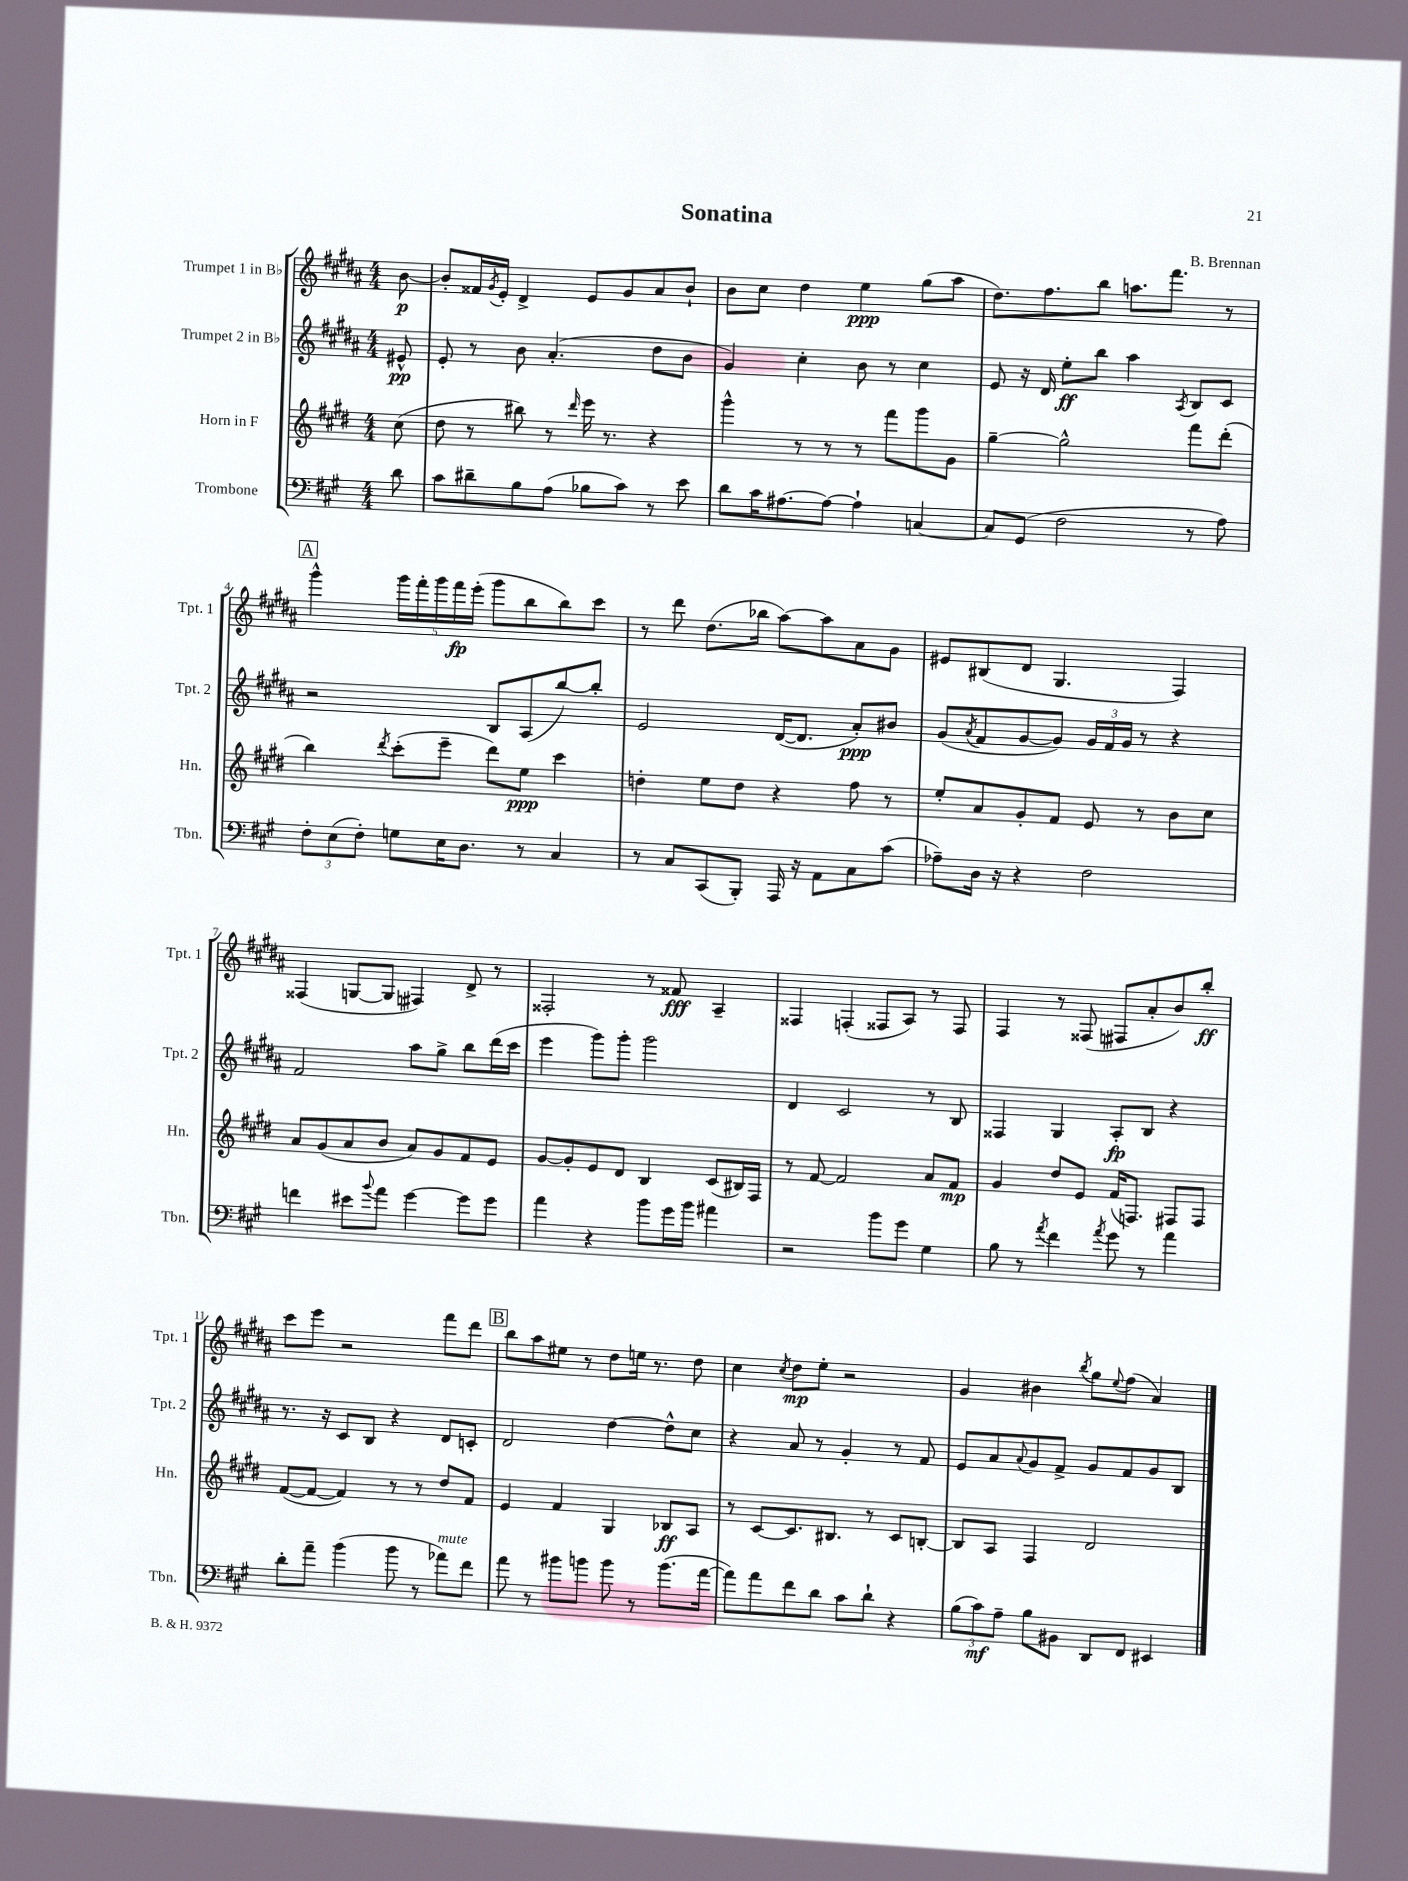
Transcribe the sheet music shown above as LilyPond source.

\header { title = "Sonatina" composer = "B. Brennan" }
<<
\new StaffGroup <<
\new Staff = "s0" \with { instrumentName = "Trumpet 1 in Bb" shortInstrumentName = "Tpt. 1" } {
    \clef treble \key b \major \numericTimeSignature \time 4/4 \partial 8
    b'8~\p |
    b'8-. fisis'16 \acciaccatura { gis'8 } e'16-. dis'4-> e'8 gis'8 ais'8 b'8-! |
    b'8 cis''8 dis''4 e''4\ppp gis''8( ais''8 |
    dis''8.) fis''8. b''8 a''8. fis'''8. r8 |
    \mark \markup { \box "A" } gis'''4-^ \tuplet 5/4 { gis'''16 fis'''16-. gis'''16 fis'''16\fp e'''16-.( } gis'''8 b''8 b''8) cis'''8 |
    r8 dis'''8 dis''8.( bes''16 ais''8~) ais''8 ais'8 gis'8 |
    eis'8 bis8( dis'8 gis4. fis4) |
    fisis4( g8~ g8 fis4) dis'8-> r8 |
    fisis2-. r8 fisis'8\fff ais4-- |
    fisis4 f4-.( fisis8 ais8) r8 fisis8 |
    fis4 r8 fisis8( fis8 ais'8-. b'8) b''8-.\ff |
    cis'''8 e'''8 r2 fis'''8 dis'''8 |
    \mark \markup { \box "B" } b''8 ais''8 eis''8 r8 dis''8 e''16 r8. dis''8 |
    cis''4 \acciaccatura { cis''8 } dis''8\mp e''8-. r2 |
    gis'4 bis'4 \acciaccatura { b''8 } gis''8 \appoggiatura { e''8 } fis''8( ais'4) \bar "|." |
}
\new Staff = "s1" \with { instrumentName = "Trumpet 2 in Bb" shortInstrumentName = "Tpt. 2" } {
    \clef treble \key b \major \numericTimeSignature \time 4/4 \partial 8
    eis'8-^\pp |
    e'8-. r8 b'8 ais'4.-.( dis''8 b'8 |
    gis'4) cis''4-. b'8 r8 cis''4 |
    e'8 r16 dis'16 e''8-.\ff b''8 ais''4 \acciaccatura { ais8 } b8 cis'8 |
    \mark \markup { \box "A" } r2 b8 ais8( b''8~) b''8-. |
    e'2 dis'16~( dis'8. ais'8-.\ppp) bis'8 |
    gis'8( \acciaccatura { ais'8 } fis'8 gis'8~ gis'8) \tuplet 3/2 { gis'16 fis'16 gis'16 } r8 r4 |
    fis'2 ais''8 gis''8-> b''8 dis'''16( cis'''16 |
    e'''4 gis'''8) gis'''8-. gis'''2 |
    dis'4 cis'2 r8 b8 |
    fisis4 gis4 ais8-.\fp b8 r4 |
    r8. r16 cis'8 b8 r4 dis'8 c'8-. |
    \mark \markup { \box "B" } dis'2 dis''4~ dis''8-^ cis''8 |
    r4 ais'8 r8 gis'4-. r8 fis'8 |
    e'8 ais'8 \appoggiatura { ais'8 } gis'8 fis'8-> gis'8 fis'8 gis'8 b8 \bar "|." |
}
\new Staff = "s2" \with { instrumentName = "Horn in F" shortInstrumentName = "Hn." } {
    \clef treble \key e \major \numericTimeSignature \time 4/4 \partial 8
    cis''8( |
    dis''8 r8 bis''8) r8 \grace { dis'''16 } e'''16 r8. r4 |
    gis'''4-^ r8 r8 r8 fis'''8 gis'''8 gis'8 |
    gis''4~-- gis''2-^ fis'''8 dis'''8-.( |
    \mark \markup { \box "A" } b''4) \acciaccatura { dis'''8 } cis'''8-.( e'''8-- dis'''8) e''8\ppp cis'''4 |
    d''4-. e''8 d''8 r4 fis''8 r8 |
    e''8-. a'8 gis'8-. fis'8 e'8 r8 b'8 cis''8 |
    a'8 gis'8( a'8 b'8 a'8) gis'8 fis'8 e'8 |
    gis'8~ gis'8-. e'8 dis'8 b4 cis'8( bis16) fis16 |
    r8 fis'8~ fis'2 a'8 fis'8\mp |
    gis'4 dis''8 e'8 fis'16( f8.) fis8 fis8 |
    fis'8~( fis'8~ fis'4) r8 r8 dis''8 fis'8 |
    \mark \markup { \box "B" } e'4 fis'4 gis4 bes8\ff a8 |
    r8 cis'8~ cis'8. bis8. r8 cis'8 b8~-. |
    b8 a8 fis4 dis'2 \bar "|." |
}
\new Staff = "s3" \with { instrumentName = "Trombone" shortInstrumentName = "Tbn." } {
    \clef bass \key a \major \numericTimeSignature \time 4/4 \partial 8
    d'8 |
    cis'8 dis'8-- b8 a8( bes8 cis'8) r8 e'8 |
    d'8 cis'16 ais8.~ ais8~ ais4-! c4~ |
    c8 gis,8( fis2 r8 a8) |
    \mark \markup { \box "A" } \tuplet 3/2 { fis8-. e8( fis8-.) } g8 e16 d8. r8 cis4 |
    r8 cis8 cis,8( b,,8-.) a,,16 r16 a,8 cis8 cis'8( |
    aes8--) d16 r16 r4 fis2 |
    f'4 eis'8 \appoggiatura { b'8 } a'8 gis'4~ gis'8 gis'8 |
    a'4 r4 b'8 gis'16 b'16 ais'4 |
    r2 b'8 gis'8 gis4 |
    b8 r8 \acciaccatura { a'8 } fis'4 \acciaccatura { a'8 } gis'8 r8 a'4 |
    d'8-. a'8-- b'4( b'8 r8 aes'8^\markup { \italic "mute" }) fis'8 |
    \mark \markup { \box "B" } a'8 r8 bis'8 b'8 b'8 r8 b'8.( a'16~ |
    a'8) a'8 fis'8 d'8 cis'8 d'8-! r4 |
    \tuplet 3/2 { b8( cis'8\mf) a8-- } b8 bis,8 d,8 fis,8 eis,4 \bar "|." |
}
>>
>>
